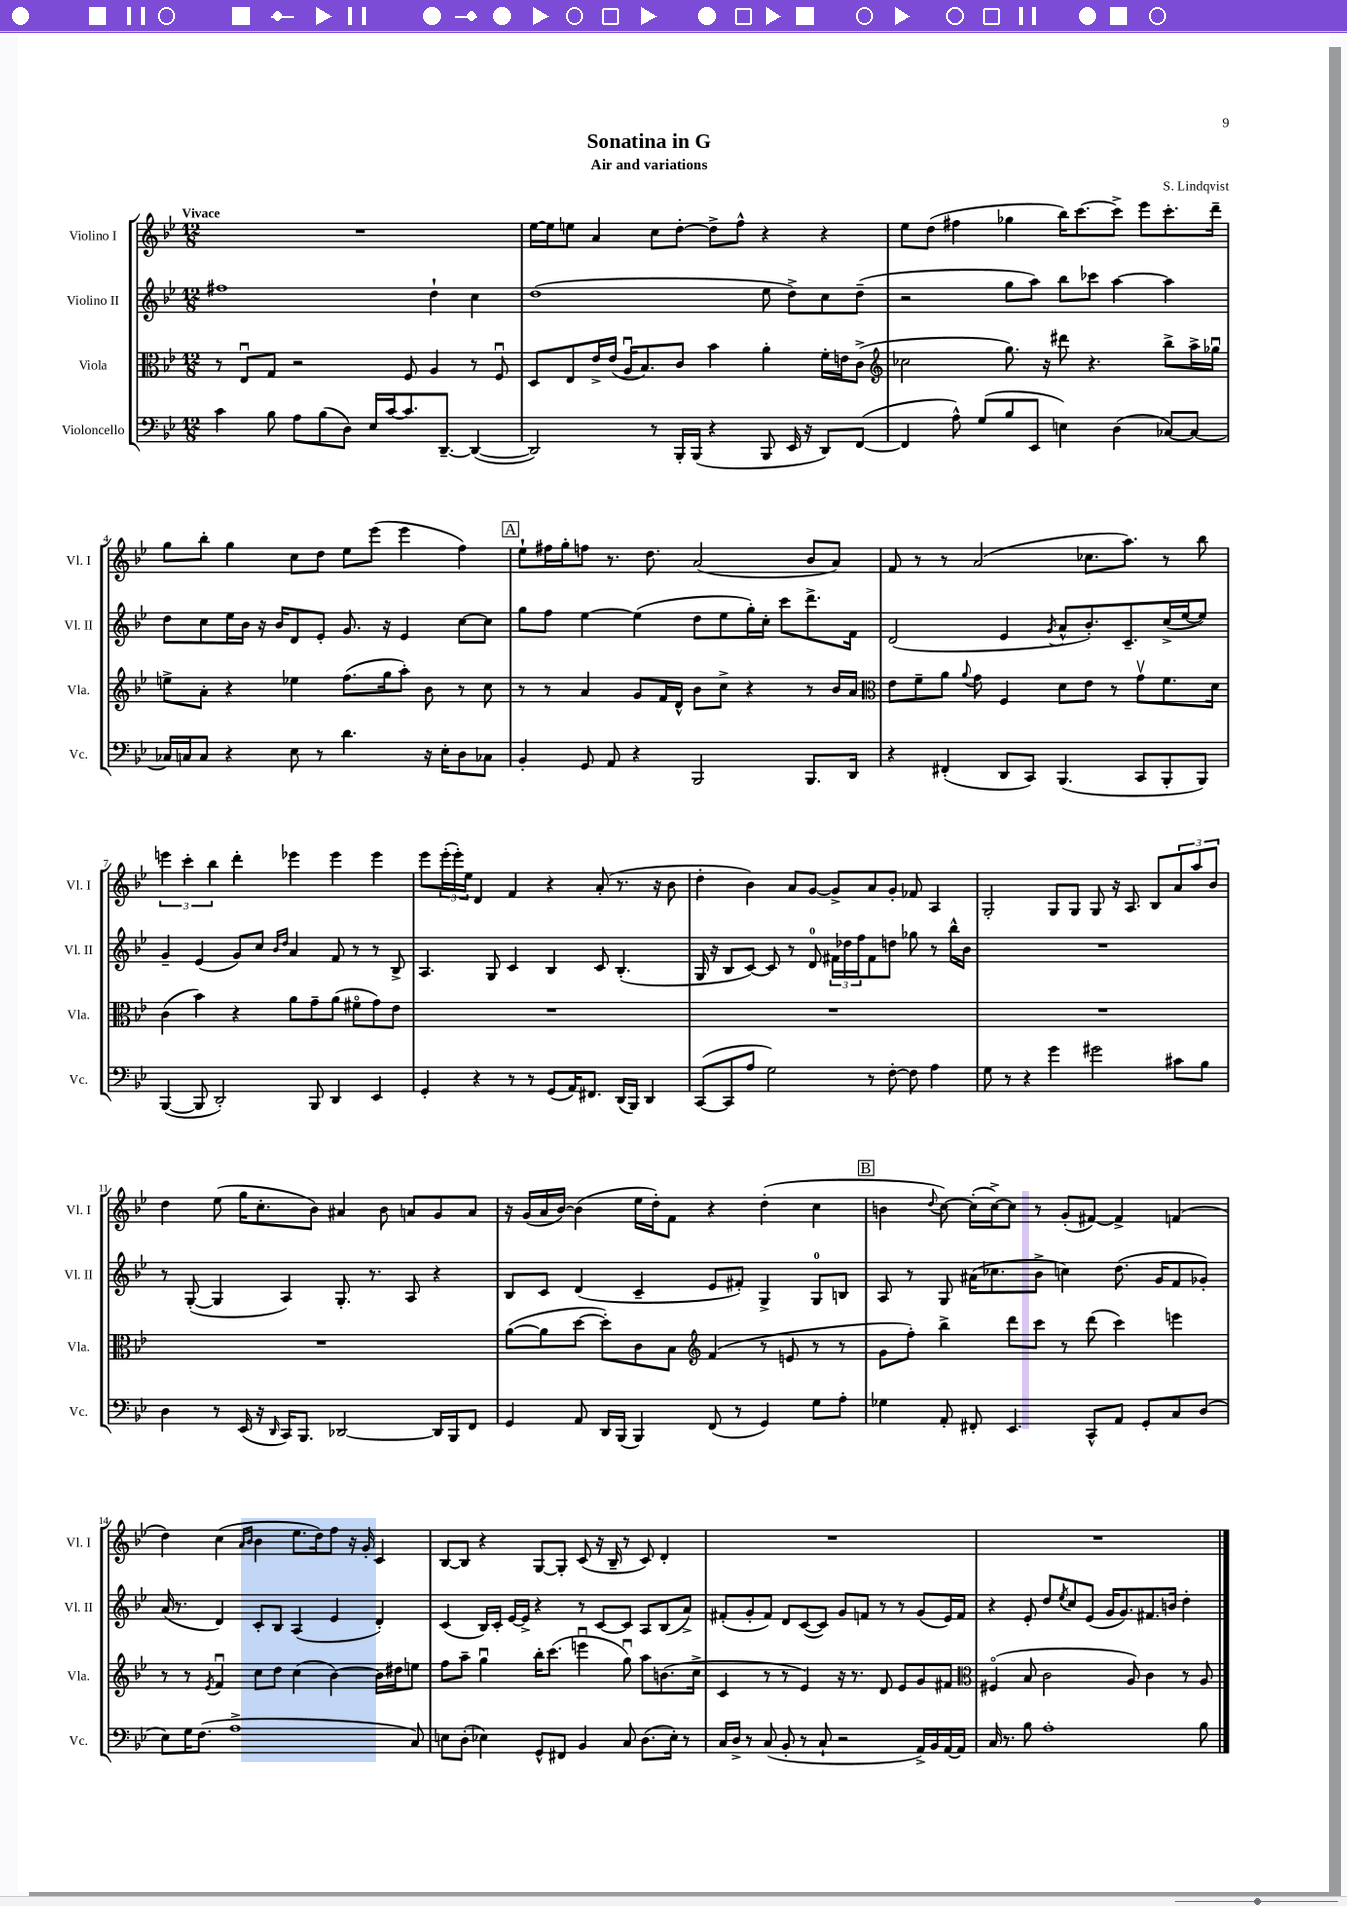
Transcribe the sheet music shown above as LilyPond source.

\header { title = "Sonatina in G" composer = "S. Lindqvist" subtitle = "Air and variations" }
<<
\new StaffGroup <<
\new Staff = "s0" \with { instrumentName = "Violino I" shortInstrumentName = "Vl. I" } {
    \clef treble \key bes \major \numericTimeSignature \time 12/8 \tempo "Vivace"
    R1. |
    ees''16~ ees''16 e''8 a'4 c''8 d''8~-. d''8-> f''8-^ r4 r4 |
    ees''8 d''8( fis''4 ges''4 bes''16) c'''8.~ c'''8-> ees'''8 c'''8.-. d'''16-- |
    g''8 bes''8-. g''4 c''8 d''8 ees''8 ees'''8( ees'''4 f''4) |
    \mark \markup { \box "A" } ees''8-! fis''16 g''16-. f''8 r8. d''8. a'2( bes'8 a'8) |
    f'8 r8 r8 a'2( ces''8. a''8.) r8 bes''8 |
    \tuplet 3/2 { e'''4 c'''4-. bes''4 } d'''4-. ees'''4 ees'''4 ees'''4 |
    ees'''8 \tuplet 3/2 { ees'''16-.( ees'''16-.) ees''16 } d'4 f'4 r4 a'8-.( r8. r16 bes'8 |
    d''4-. bes'4) a'8 g'8~ g'8-> a'8 g'8-. fes'8 a4 |
    g2-. g8 g8 g8 r16 a8. bes8 \tuplet 3/2 { a'8 a''8 bes'8 } |
    d''4 ees''8( g''16 c''8.-. bes'8) ais'4 bes'8 a'8 g'8 a'8 |
    r16 g'16( a'16 bes'16~) bes'4( ees''16 d''16-.) f'8 r4 d''4-.( c''4 |
    \mark \markup { \box "B" } b'4 \appoggiatura { d''8 } c''8~) c''16-.( c''16~->) c''8 r8 g'8-.( fis'8~) fis'4-> f'4( |
    d''4) c''4( \grace { a'16 bes'16 } bes'4 ees''8. d''16) f''8 r16 g'16-. c'4 |
    bes8~ bes8 r4 g8~ g8-. c'8( r16 bes16-- r8 c'8) d'4-. |
    R1. |
    R1. \bar "|." |
}
\new Staff = "s1" \with { instrumentName = "Violino II" shortInstrumentName = "Vl. II" } {
    \clef treble \key bes \major \numericTimeSignature \time 12/8
    fis''1 d''4-! c''4 |
    d''1( ees''8 d''8->) c''8 d''8--( |
    r2 g''8 a''8) bes''8 ces'''8 a''4~ a''4 |
    d''8 c''8 ees''16 bes'16 r16 bes'16 d'8 ees'8-. g'8. r16 ees'4 c''8~ c''8 |
    \mark \markup { \box "A" } g''8 f''8 ees''4~ ees''4( d''8 ees''8 g''16-.) c''16-. c'''8 d'''8.-> f'16 |
    d'2( ees'4 \acciaccatura { g'8 } a'8-^ bes'8.-.) c'8.-- c''16->( ees''16~ ees''8) |
    g'4-- ees'4( g'8) c''8 \grace { bes'16 d''16 } a'4 f'8 r8 r8 bes8-> |
    a4. g8 c'4 bes4 c'8 bes4.-.( |
    g16 r16 bes8 c'8~) c'8 r8 d'8-0 \tuplet 3/2 { fis'16 des''16 f''16 } fis'8 d''8 ges''8 r8 bes''16-^ bes'16 |
    R1. |
    r8 g8~-.( g4 a4) g8.-. r8. a8 r4 |
    bes8 c'8 d'4( c'4-- ees'8 fis'8-.) g4-> g8-0 b8 |
    \mark \markup { \box "B" } a8 r8 g8 ais'16( ces''8. bes'8-> c''4) d''8.( g'16 f'8 ges'8-.) |
    a'16( r8. d'4) c'8-. bes8 a4( ees'4 d'4-.) |
    c'4( bes16) c'16-. ees'16~ ees'16-> r4 r8 c'8~ c'8 a8 bes8( a'8->) |
    fis'8-.( g'8-. fis'8) d'8 c'8~( c'8) g'8 f'8 r8 r8 g'8( ees'16) f'16 |
    r4 ees'8-. d''8 \acciaccatura { ees''8 } c''8 ees'8( g'16 g'8.) fis'8. b'16 d''4-. \bar "|." |
}
\new Staff = "s2" \with { instrumentName = "Viola" shortInstrumentName = "Vla." } {
    \clef alto \key bes \major \numericTimeSignature \time 12/8
    r8 ees8\downbow g8 r2 f8 a4 r8 f8\downbow |
    d8 ees8 ees'16-> ees'16( a16\downbow bes8.) c'8 bes'4 a'4-. f'16-. e'16 c'8->( |
    \clef treble ces''2 g''8.) r16 dis'''8 r4. bes''8-> a''16-> ges''16\downbow |
    e''8-> a'8-. r4 ees''4 f''8.( g''16 a''8-.) bes'8 r8 c''8 |
    \mark \markup { \box "A" } r8 r8 a'4 g'8 f'16 d'16-^ bes'8 c''8-> r4 r8 bes'16 a'16 |
    \clef alto ees'8 f'8-- a'8 \appoggiatura { a'8 } g'8 f4 d'8 ees'8 r8 g'8\upbow f'8. d'16 |
    c'4( bes'4) r4 a'8 g'8-- a'8( fis'8\flageolet g'8) ees'8 |
    R1. |
    R1. |
    R1. |
    R1. |
    a'8~( a'8 d''8~ d''8-.) c'8 bes8 \clef treble f'4( r8 e'8 r8 r8 |
    \mark \markup { \box "B" } g'8 f''8-.) bes''4-> d'''8 c'''8 r8 d'''8( c'''4) e'''4 |
    r8 r8 \acciaccatura { ees'8 } f'4\downbow c''8 d''8 c''4( bes'4~) bes'16 dis''16 e''8 |
    f''8 a''8-- g''4\downbow bes''16-. c'''8.( e'''4\downbow g''8\downbow) a''8 b'8.( c''16-> |
    c'4 r8 r8 ees'4) r16 r8. d'8 ees'8 g'8 fis'8 |
    \clef alto fis4\flageolet( bes8 c'2 a8) c'4 r8 a8 \bar "|." |
}
\new Staff = "s3" \with { instrumentName = "Violoncello" shortInstrumentName = "Vc." } {
    \clef bass \key bes \major \numericTimeSignature \time 12/8
    c'4 bes8 a8 bes8( d8) ees16 c'16~ c'8. d,8.~-- d,4~( |
    d,2) r8 bes,,16-. bes,,16( r4 bes,,8 ees,16 r16 d,8) f,8~( |
    f,4 a8-^) g8( bes8 ees,8 e4) d4( ces8~) ces8~ |
    ces16 c16 c8 r4 ees8 r8 d'4. r16 ees16-. d8 ces8 |
    \mark \markup { \box "A" } bes,4-. g,8 a,8 r4 bes,,2 bes,,8. d,16 |
    r4 fis,4-.( d,8 c,8) bes,,4.( c,8 bes,,8-. bes,,8) |
    bes,,4~( bes,,8 d,2-.) bes,,8 d,4 ees,4 |
    g,4-. r4 r8 r8 g,8( a,16) fis,8. d,16( bes,,16) d,4 |
    c,8~( c,8 a8 g2) r8 f8~-. f8 a4 |
    g8 r8 r4 g'4 gis'2 cis'8 bes8 |
    d4 r8 ees,16( r16 \grace { d,16 } c,16) bes,,8. des,2~ des,16 bes,,16 f,8 |
    g,4 a,8 d,16 bes,,16( bes,,4) f,8( r8 g,4) g8 a8-. |
    \mark \markup { \box "B" } ges4 a,8-. fis,8-. ees,4. c,8-^ a,8 g,8-. c8 d8( |
    ees8) g16 f8.( a1-> c8) |
    e8 d8-.( ees4) g,8-^ fis,8 bes,4 c8 d8.( ees16-.) r8 |
    c16 d16-> r8 c8( bes,8-. r8 c8-! r2 a,16->) bes,16 a,16~ a,16 |
    c16 r8. bes8 a1-. bes8 \bar "|." |
}
>>
>>
